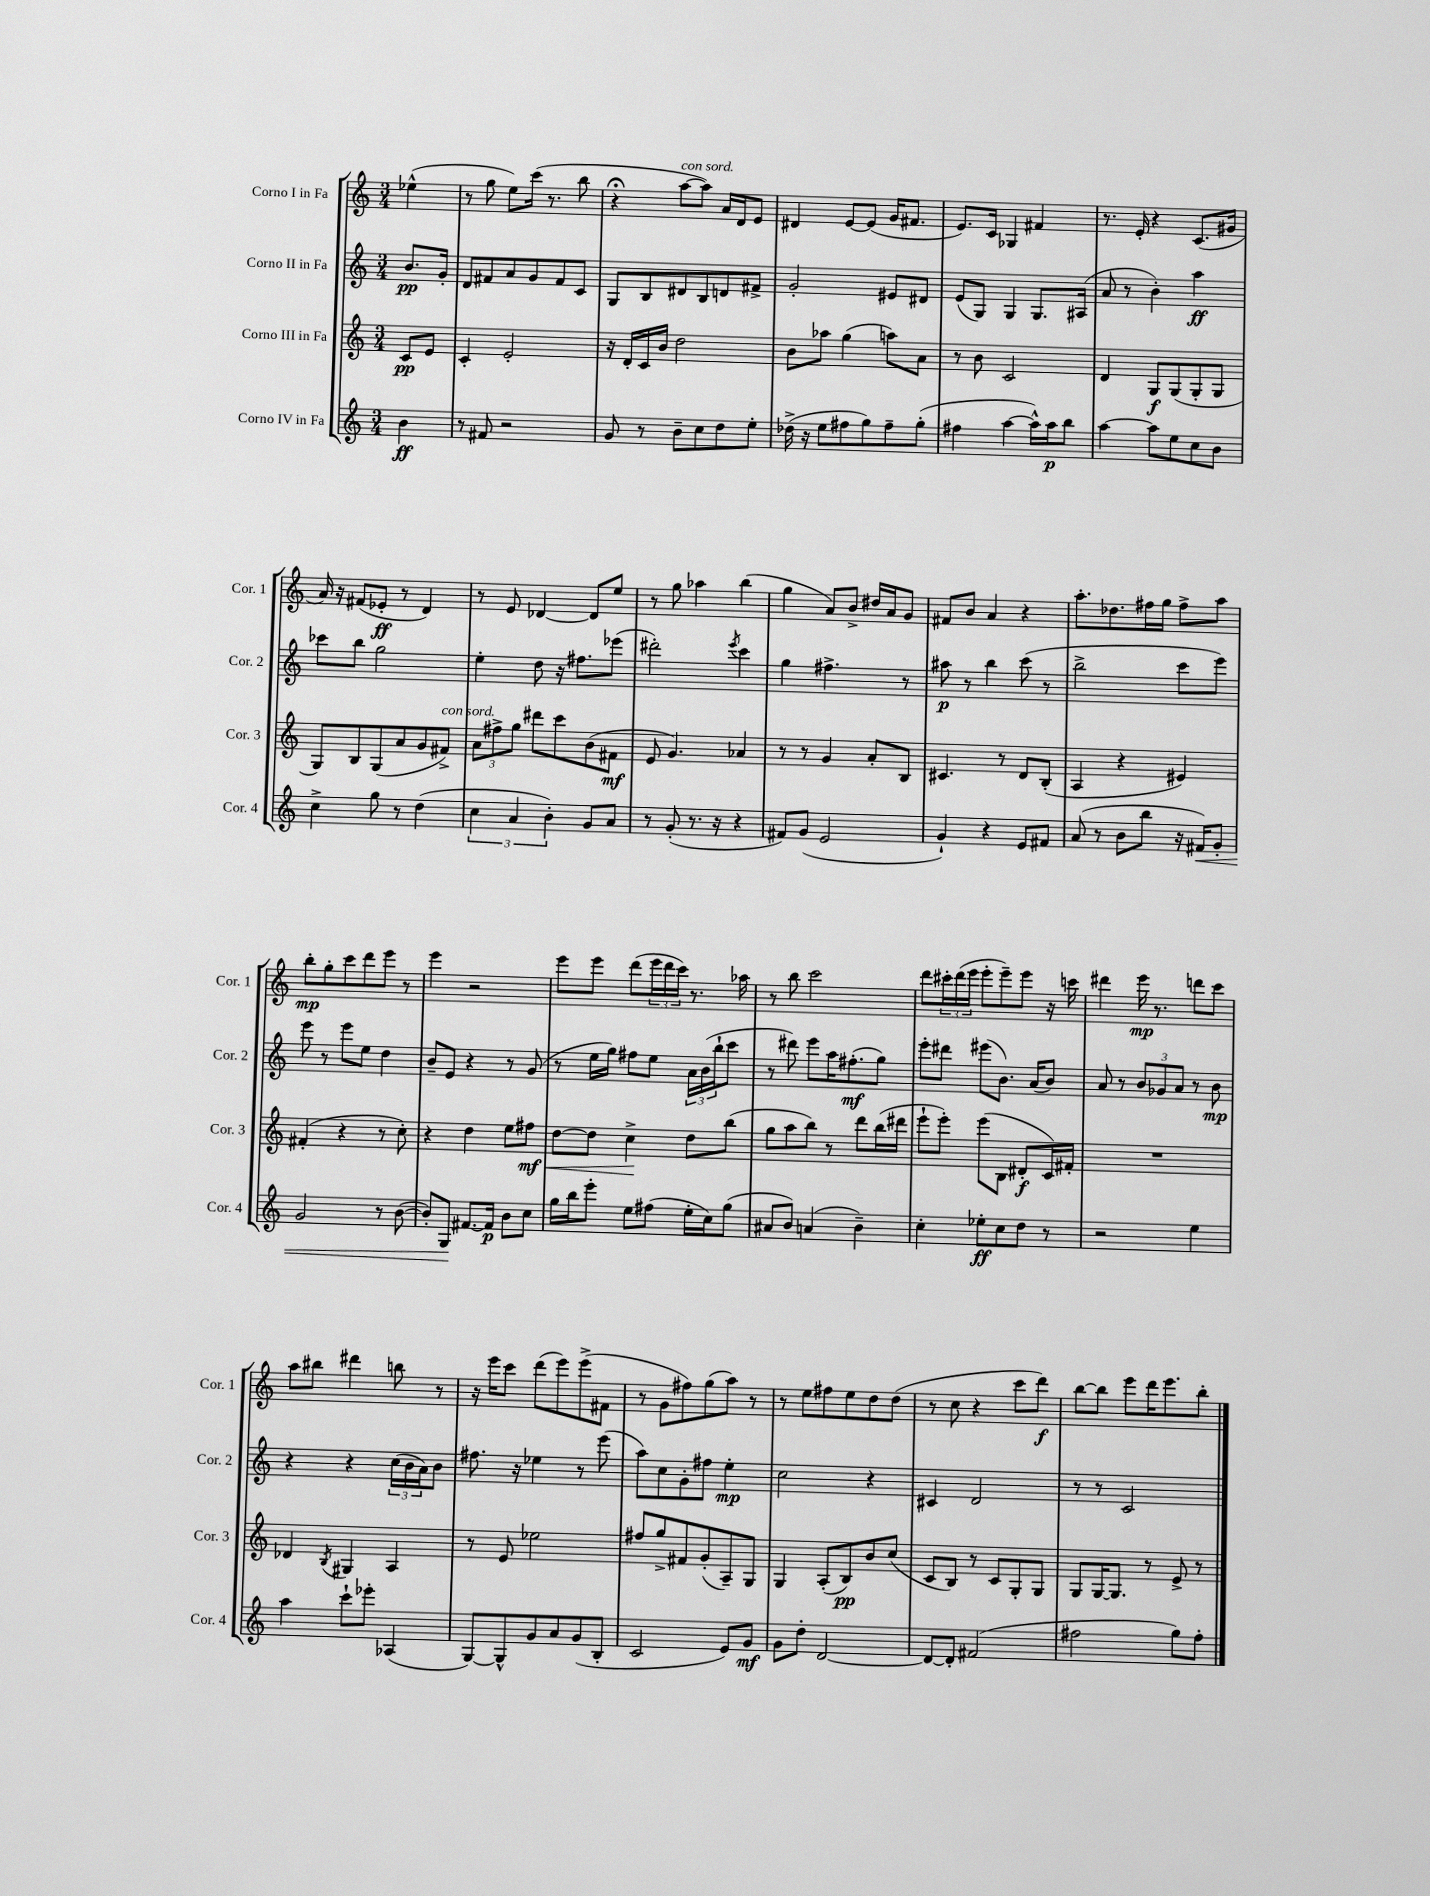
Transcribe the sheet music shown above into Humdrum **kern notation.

**kern	**kern	**kern	**kern
*staff4	*staff3	*staff2	*staff1
*clefG2	*clefG2	*clefG2	*clefG2
*k[]	*k[]	*k[]	*k[]
*M3/4	*M3/4	*M3/4	*M3/4
4b\	8c/L	8.b/L	(4ee-^^\
.	8e/J	.	.
.	.	16g'/Jk	.
=	=	=	=
8r	4c'/	8d/L	8r
8f#/	.	8f#/	8gg\
2r	2e'/	8a/	8ee\L)
.	.	8g/	(16ccc\Jk
.	.	.	8.r
.	.	8f#/	.
.	.	8c/J	8bb\
=	=	=	=
8g/	16r	8G/L	4r;
.	16d'/LL	.	.
8r	16c/	8B/	.
.	16b/JJ	.	.
8b~\L	2dd\	8d#/	[8aa\L
8cc\	.	8B/	8aa\]J)
8dd\	.	8d/	16a/LL
.	.	.	16d/J
8ee'\J	.	8f#^/J	8e/J
=	=	=	=
(16dd-^\	8b\L	2g'/	4d#/
16r	.	.	.
8ee\L	8aa-\J	.	.
8ff#\	(4gg\	.	[8e/L
8gg\)	.	.	(8e/]J
8ff#~\	8aa\L)	8e#/L	16g/LK
.	.	.	8.f#/J
(8gg'\J	8a\J	8d#/J	.
=	=	=	=
4ff#\	8r	(8e/L	8.e/L)
.	8b\	8G/J)	.
.	.	.	16c/Jk
[4aa\	2c/	4G/	4G-/
16aa^^\]LL)	.	8.G/L	4f#/
16aa\J	.	.	.
8bb\J	.	.	.
.	.	(16A#/Jk	.
=	=	=	=
[4aa\	4d/	8a/	8.r
.	.	8r	.
.	.	.	16e'/
8aa\]L	8G/L	4b'\)	4r
8ee\	(8G/	.	.
8cc\	8G'/	4aa\	(8.c/L
8b\J	8G/J	.	.
.	.	.	16g#/Jk
=	=	=	=
4cc^\	8G/L)	8ccc-\L	16a/)
.	.	.	16r
.	8B/	8bb\J	(8f#/L
8gg\	(8G/	2gg\	8e-'/J
8r	8a/	.	8r
(4dd\	8g/	.	4d/)
.	8f#^/J)	.	.
=	=	=	=
6cc\	12a\L	4ee'\	8r
.	12ff#^\	.	.
.	.	.	8e/
6a/	12gg\J	.	.
.	8ddd#\L	8dd\	[4d-/
6b'\)	.	.	.
.	8ccc\	16r	.
.	.	8.ff#\L	.
8g/L	(8b\	.	8d-/]L
8a/J	8f#\J	(8eee-\J	8ee/J
=	=	=	=
8r	8e/	2ddd#'\)	8r
(8g'/	4.g/)	.	8gg\
8.r	.	.	4aa-\
16r	.	.	.
.	.	8qeee/	.
4r	4a-/	4ccc\	(4bb\
=	=	=	=
8f#/L)	8r	4gg\	4gg\
(8g/J	8r	.	.
2e/	4g/	4.ff#^\	8a/L)
.	.	.	8b^/J
.	8a'/L	.	16dd#/LL
.	.	.	16a/J
.	8B/J	8r	8g/J
=	=	=	=
4g`/)	4.c#/	8aa#\	8f#/L
.	.	8r	8b/J
4r	.	4bb\	4a/
.	8r	.	.
8e/L	8d/L	(8ccc\	4r
8f#/J	(8B'/J	8r	.
=	=	=	=
(8a/	4A/	2bb^\	8.aa'\L
8r	.	.	.
.	.	.	8.dd-\
8b\L	4r	.	.
8bb\J	.	.	16ff#\L
.	.	.	16gg\JJ
16r	4e#/)	8ccc\L	8ff#^\L
16f#/LK)	.	.	.
8g'/J	.	8eee\J)	8aa\J
=	=	=	=
2g/	(4f#'/	8eee\	8bb'\L
.	.	8r	8gg'\
.	4r	8eee\L	8ccc\
.	.	8ee\J	8ddd\
8r	8r	4dd\	8eee\J
([8b\	8cc'\)	.	8r
=	=	=	=
8b'/]L)	4r	8b~/L	4eee\
8G/J	.	8e/J	.
[8.f#/L	4dd\	4r	2r
16f#/]Jk	.	.	.
8b\L	8ee\L	8r	.
8cc\J	8ff#\J	(8g/	.
=	=	=	=
16gg\LL	[8dd\L	8r	8eee\L
16bb\J	.	.	.
8eee'\J	8dd\]J	16ee\LL	8eee\J
.	.	16gg\JJ)	.
8ee\L	4cc^\	8ff#\L	(8ddd\L
(8ff#\J	.	8ee\J	24eee\L
.	.	.	24ddd\
.	.	.	24ccc\JJ)
16ee'\LL	8dd\L	24a\LL	8.r
.	.	(24b\	.
16cc\J)	.	.	.
.	.	24bb`\J	.
(8gg\J	(8bb\J	8ccc\J	.
.	.	.	16aa-\
=	=	=	=
8a#/L	8gg\L	8r	8r
8b/J)	8aa\	8ddd#\)	8bb\
(4a/	8bb\J)	8eee\L	2ccc\
.	8r	16aa\K	.
.	.	(8.ff#'\	.
4b~\)	8ddd\L	.	.
.	(16bb\L	8gg\J)	.
.	16ddd#\JJ	.	.
=	=	=	=
4cc'\	8eee`\L	8eee'\L	8ddd\L
.	8eee'\J)	8ddd#\J	24ccc#'\L
.	.	.	(24ddd\
.	.	.	24eee\JJ
8ee-'\L	(8eee\L	(8eee#\L	8eee'\L
8cc\	8B\J	8.b\J)	8eee~\)
8dd\J	8d#'/L	.	8eee\J
.	.	(16a/LK	.
8r	16c/L)	8b/J)	16r
.	16f#'/JJ	.	16ccc\
=	=	=	=
2r	2.r	8a/	4ddd#\
.	.	8r	.
.	.	12b/L	16eee\
.	.	.	8.r
.	.	12g-/	.
.	.	12a/J	.
4ee\	.	8r	8ddd\L
.	.	8b\	8ccc\J
=	=	=	=
4aa\	4d-/	4r	8aa\L
.	.	.	8bb#\J
.	8qB/	.	.
8ccc`\L	4G#/	4r	4ddd#\
8eee-'\J	.	.	.
(4A-/	4A/	(24cc\LL	8bb\
.	.	24b\	.
.	.	24a\J)	.
.	.	8b\J	8r
=	=	=	=
[8G/L)	8r	8.ff#\	16r
.	.	.	16eee\LK
8G^^/]	8e/	.	8ccc\J
.	.	16r	.
8g/	2ee-\	4ee-\	(8ddd\L
8a/	.	.	8eee\)
(8g/	.	8r	(8eee^\
8B'/J	.	(8eee\	8f#\J
=	=	=	=
2c/	8ff#/L	8aa\L)	8r
.	8gg^/	8cc\	8g\L
.	8f#/	8g'\	8ff#\)
.	(8g'/	8ff#\J	(8gg\
8e/L)	8A~/)	4ee'\	8aa\J)
8g/J	8G/J	.	8r
=	=	=	=
8g\L	4G/	2cc\	8r
8dd'\J	.	.	8ee\L
[2d/	(8A'/L	.	8ff#\
.	8B/)	.	8ee\
.	8b/	4r	8dd\
.	(8cc/J	.	(8dd\J
=	=	=	=
8d/_L	8c/L	4c#/	8r
8d'/]J	8B/J)	.	8cc\
(2f#/	8r	2d/	4r
.	8c/L	.	.
.	8G'/	.	8ccc\L
.	8G/J	.	8ddd\J)
=	=	=	=
2ff#\	8G/L	8r	[8bb\L
.	[16G/K	8r	8bb\]J
.	8.G/]J	.	.
.	.	2c/	8eee\L
.	8r	.	16ddd\K
.	.	.	8.eee\
8gg\L)	8e^/	.	.
8ff#'\J	8r	.	8bb'\J
==	==	==	==
*-	*-	*-	*-
